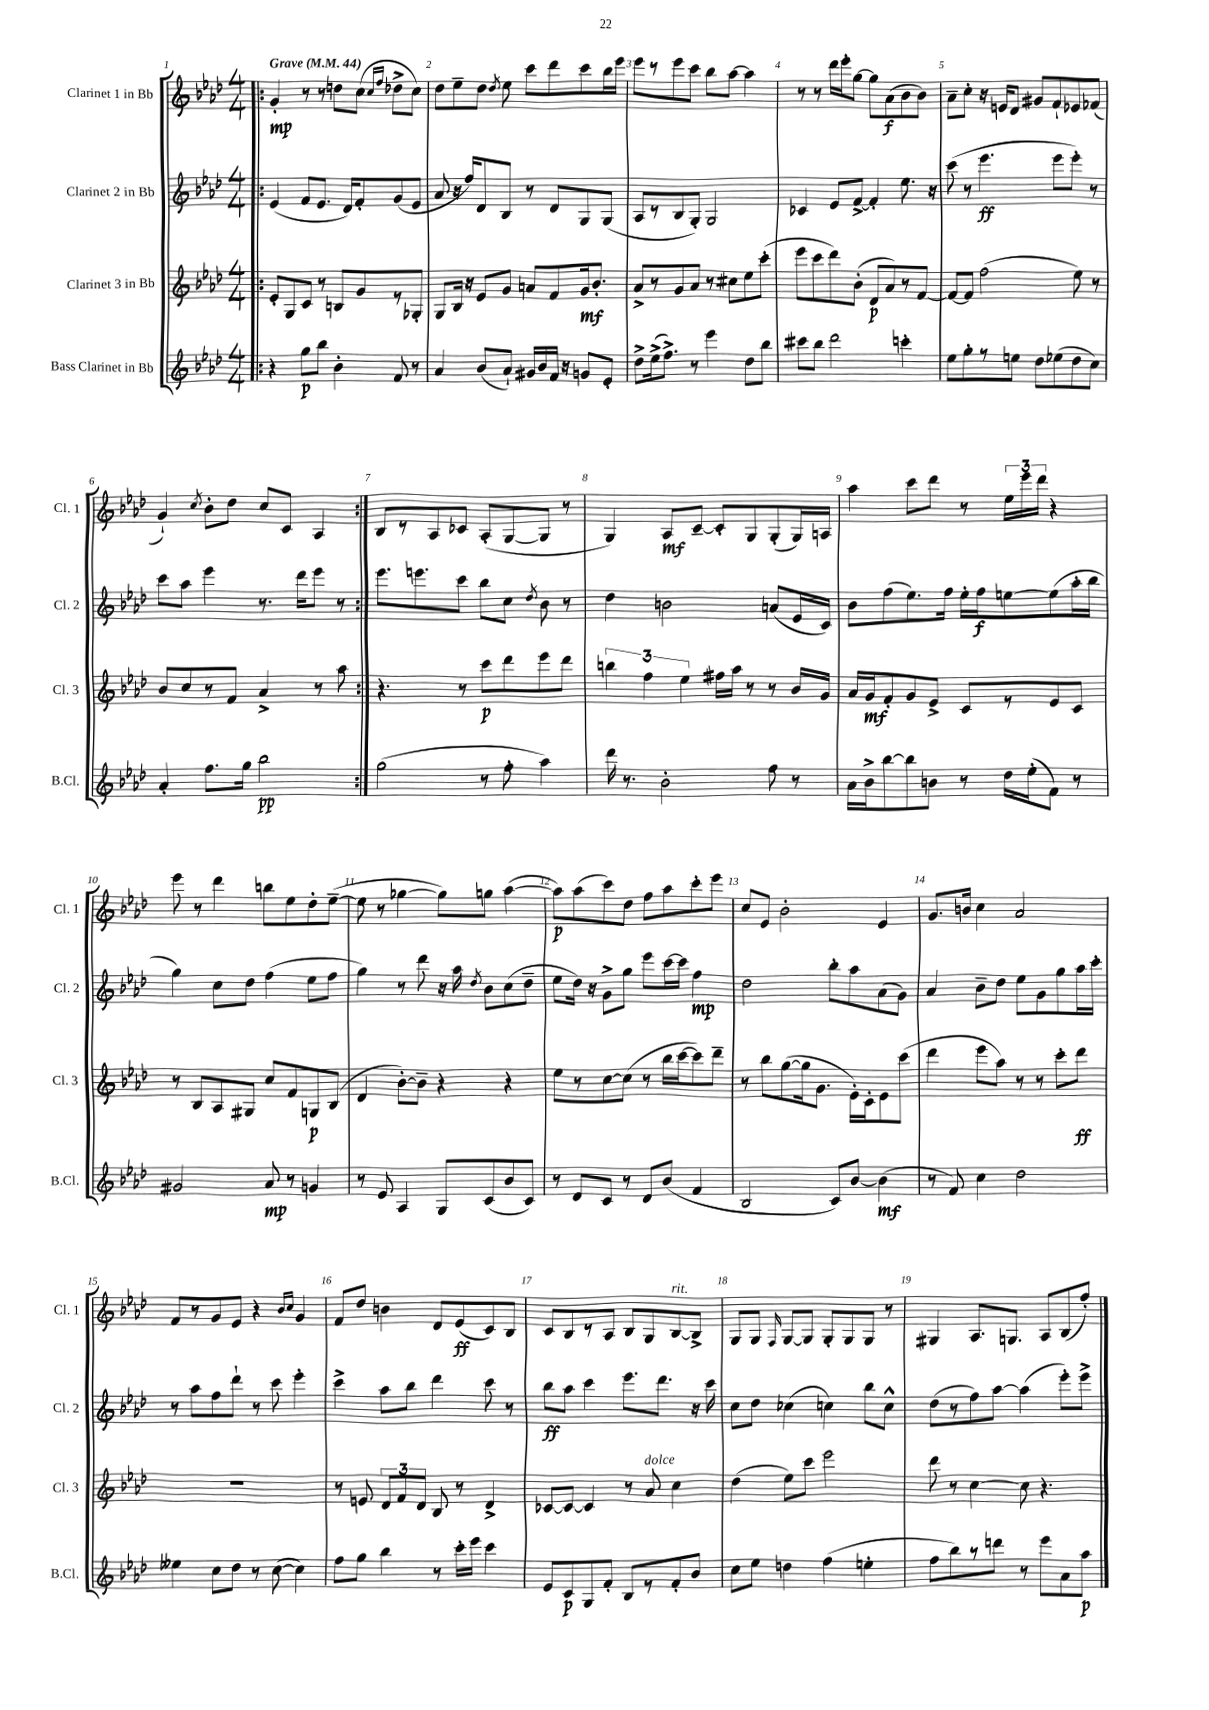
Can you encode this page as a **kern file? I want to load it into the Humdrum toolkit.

**kern	**kern	**kern	**kern
*staff4	*staff3	*staff2	*staff1
*clefG2	*clefG2	*clefG2	*clefG2
*k[b-e-a-d-]	*k[b-e-a-d-]	*k[b-e-a-d-]	*k[b-e-a-d-]
*M4/4	*M4/4	*M4/4	*M4/4
*MM44	*MM44	*MM44	*MM44
=!|:	=!|:	=!|:	=!|:
4r	8e-'	(4e-	4g'
.	8G	.	.
8gg	8c	8f	8r
8bb-	8r	8.e-	8r
4b-'	8B	.	8dd
.	.	16d-)	.
.	8g	8f'	(8cc
.	.	.	16qqcc
.	.	.	16qqff
8f	8r	(8g	8dd-^
8r	8G-'	8e-	8cc)
=	=	=	=
4a-	8G	8a-	8dd-
.	16B-	16r	8ee-~
.	16r	16ff)	.
(8b-	8e-	8d-	8dd-
.	.	.	8qdd-
8a-`)	8g	8B-	8ee-
16g#	8a	8r	8ccc
16b-	.	.	.
16f	8f	8d-	8ddd-
16r	.	.	.
8g	16g	8G	8ccc
.	8.b-'	.	.
8e-'	.	(8G	16bb-
.	.	.	16eee-
=	=	=	=
8dd-^	8a-^	8A-	8eee-
(16ee-^	8r	8r	8r
8.ff^)	.	.	.
.	8g	8B-	8eee-
8r	8a-	8G')	8ccc
4eee-	8r	2G	8bb-
.	8cc#	.	[8aa-
8dd-	8ee-	.	4aa-]
8bb-	(8ccc'	.	.
=	=	=	=
8ccc#	8eee-	4c-	8r
8bb-	8ccc	.	8r
2ddd-	8ddd-)	8e-	16ddd-
.	.	.	16eee-'
.	(8b-'	[8f^	[8gg
.	8d-	4f']	8gg]
.	8a-)	.	(8a-
4ccc'	8r	8.ee-	8b-
.	[8f	.	8b-)
.	.	16r	.
=	=	=	=
8ee-	8f_	(8ccc	8a-~
8gg'	8f]	8r	8cc'
8r	(2ff	4.eee-	16r
.	.	.	16e
8ee	.	.	8d-
8dd-	.	.	8g#
(8ee-	.	8eee-	8f`
8dd-	8ee-)	8eee-')	8e-
8cc)	8r	8r	(8f-
=	=	=	=
4a-'	8b-	8ccc	4g`)
.	8cc	8aa-	.
.	.	.	8qcc
8.ff	8r	4eee-	8b-'
.	8f	.	8dd-
16gg	.	.	.
2bb-	4a-^	8.r	8cc
.	.	.	8c
.	.	16ddd-	.
.	8r	8eee-	4A-
.	8aa-	8r	.
=:|!	=:|!	=:|!	=:|!
(2gg	4.r	8.eee-	8B-
.	.	.	8r
.	.	8.eee	.
.	.	.	8A-
.	8r	8ccc	8c-
8r	8ccc	8bb-	(8A-'
8ff'	8ddd-	8cc	[8G
.	.	8qdd-	.
4aa-)	8eee-	8b-	8G]
.	8ddd-	8r	8r
=	=	=	=
16ddd-	6bb	4dd-	4G)
8.r	.	.	.
.	6ff	.	.
2b-'	.	2b	8A-
.	6ee-	.	.
.	.	.	[8c~
.	16ff#	.	8c']
.	16aa-	.	.
.	8r	.	8G
8ff	8r	(8a	(8G'
8r	16b-	16e-	16G)
.	16g	16c)	16A
=	=	=	=
16a-	16a-	8b-	4aa-
16b-^	16g	.	.
[8bb-	8f'	(8ff	.
8bb-]	8g	8.ee-)	8ccc
8b	8e-^	.	8ddd-
.	.	16ff	.
8r	8c	16ee-'	8r
.	.	16ff	.
16dd-	8r	[8ee	24ee-
.	.	.	24eee-
(16ee-'	.	.	.
.	.	.	24ddd-
8f)	8e-	(8ee]	4r
8r	8c	16aa-'	.
.	.	16bb-	.
=	=	=	=
2g#	8r	4gg)	8eee-
.	8B-	.	8r
.	8A-	8cc	4ddd-
.	8G#	8dd-	.
8a-	8cc	(4ff	8bb
8r	8f	.	8ee-
4g	8G	8ee-	8dd-'
.	(8B-	8ff	([8ee-~
=	=	=	=
8r	4d-	4gg)	8ee-]
8e-	.	.	8r
4A-	[8b-')	8r	[4gg-
.	8b-~]	8ddd-	.
8G	4r	16r	8gg-])
.	.	16aa-	.
.	.	8qdd-	.
(8c	.	8b-	8gg
8b-	4r	(8cc	([4aa-
8c)	.	8dd-~	.
=	=	=	=
8r	8ee-	8ee-	8aa-])
8d-	8r	16dd-)	(8aa-
.	.	16r	.
8c	[8cc	8g^	8ccc)
8r	(8cc]	8gg	8dd-
8d-	8r	8eee-	8ff
(8b-	16bb-	[16ccc	8aa-
.	[16ccc	16ccc]	.
4f	8ccc])	4ff	8ccc'
.	8ddd-~	.	8eee-
=	=	=	=
2B-	8r	2dd-	8cc
.	8bb-	.	8e-
.	([8gg	.	2b-'
.	16gg]	.	.
.	8.g	.	.
8c)	.	8bb-'	.
[8b-	16e-')	8aa-	.
.	16c'	.	.
(4b-]	8e-	(8a-	4e-
.	(8ccc	8g)	.
=	=	=	=
8r	4ddd-	4a-	8.g
8f)	.	.	.
.	.	.	16b
4cc	8eee-	8b-~	4cc
.	8aa-)	8dd-	.
2dd-	8r	8ee-	2a-
.	8r	8g	.
.	8ccc'	8gg	.
.	8ddd-	16aa-	.
.	.	16ccc'	.
=	=	=	=
4ee--	1r	8r	8f
.	.	8aa-	8r
8cc	.	8ff	8g
8dd-	.	8ddd-`	8e-
8r	.	8r	4r
([8cc	.	8ccc	.
.	.	.	16qqb-
.	.	.	16qqcc
4cc])	.	4eee-'	4g
=	=	=	=
8ff	8r	4ccc^	8f
8gg	8e	.	8dd-
4bb-	12d-	8aa-	4b
.	12f	.	.
.	.	8bb-	.
.	12d-	.	.
8r	8B-	4ddd-	8d-
16ccc'	8r	.	(8e-
16eee-	.	.	.
4ccc	4d-^	8ccc	8c)
.	.	8r	8B-
=	=	=	=
8e-	[8c-	8bb-	8c
8c	8c-_	8aa-	8B-
8G	4c-]	4ccc	8r
8f'	.	.	8A-
8B-	8r	8.eee-	8B-
8r	8a-	.	8G
.	.	8.ddd-	.
8f'	4cc	.	[8B-
8b-	.	16r	8B-^]
.	.	16ccc	.
=	=	=	=
8cc	(4dd-	8cc	8G
8ee-	.	8dd-	8G
.	.	.	16qqF
4dd	8ee-)	(4cc-	[8G
.	8ccc	.	8G]
(4ff	2eee-	4cc)	8G'
.	.	.	8G
4ee'	.	8bb-	8G
.	.	8cc^^	8r
=	=	=	=
8ff	8ddd-	(8dd-	4G#
8bb-)	8r	8r	.
8r	[4cc	8ff)	8.A-
8ddd	.	[8aa-	.
.	.	.	8.G
8r	8cc]	(4aa-]	.
8eee-	4.r	.	8A-
8a-	.	8eee-')	(8B-
8aa-	.	8eee-^	8ff')
==	==	==	==
*-	*-	*-	*-
